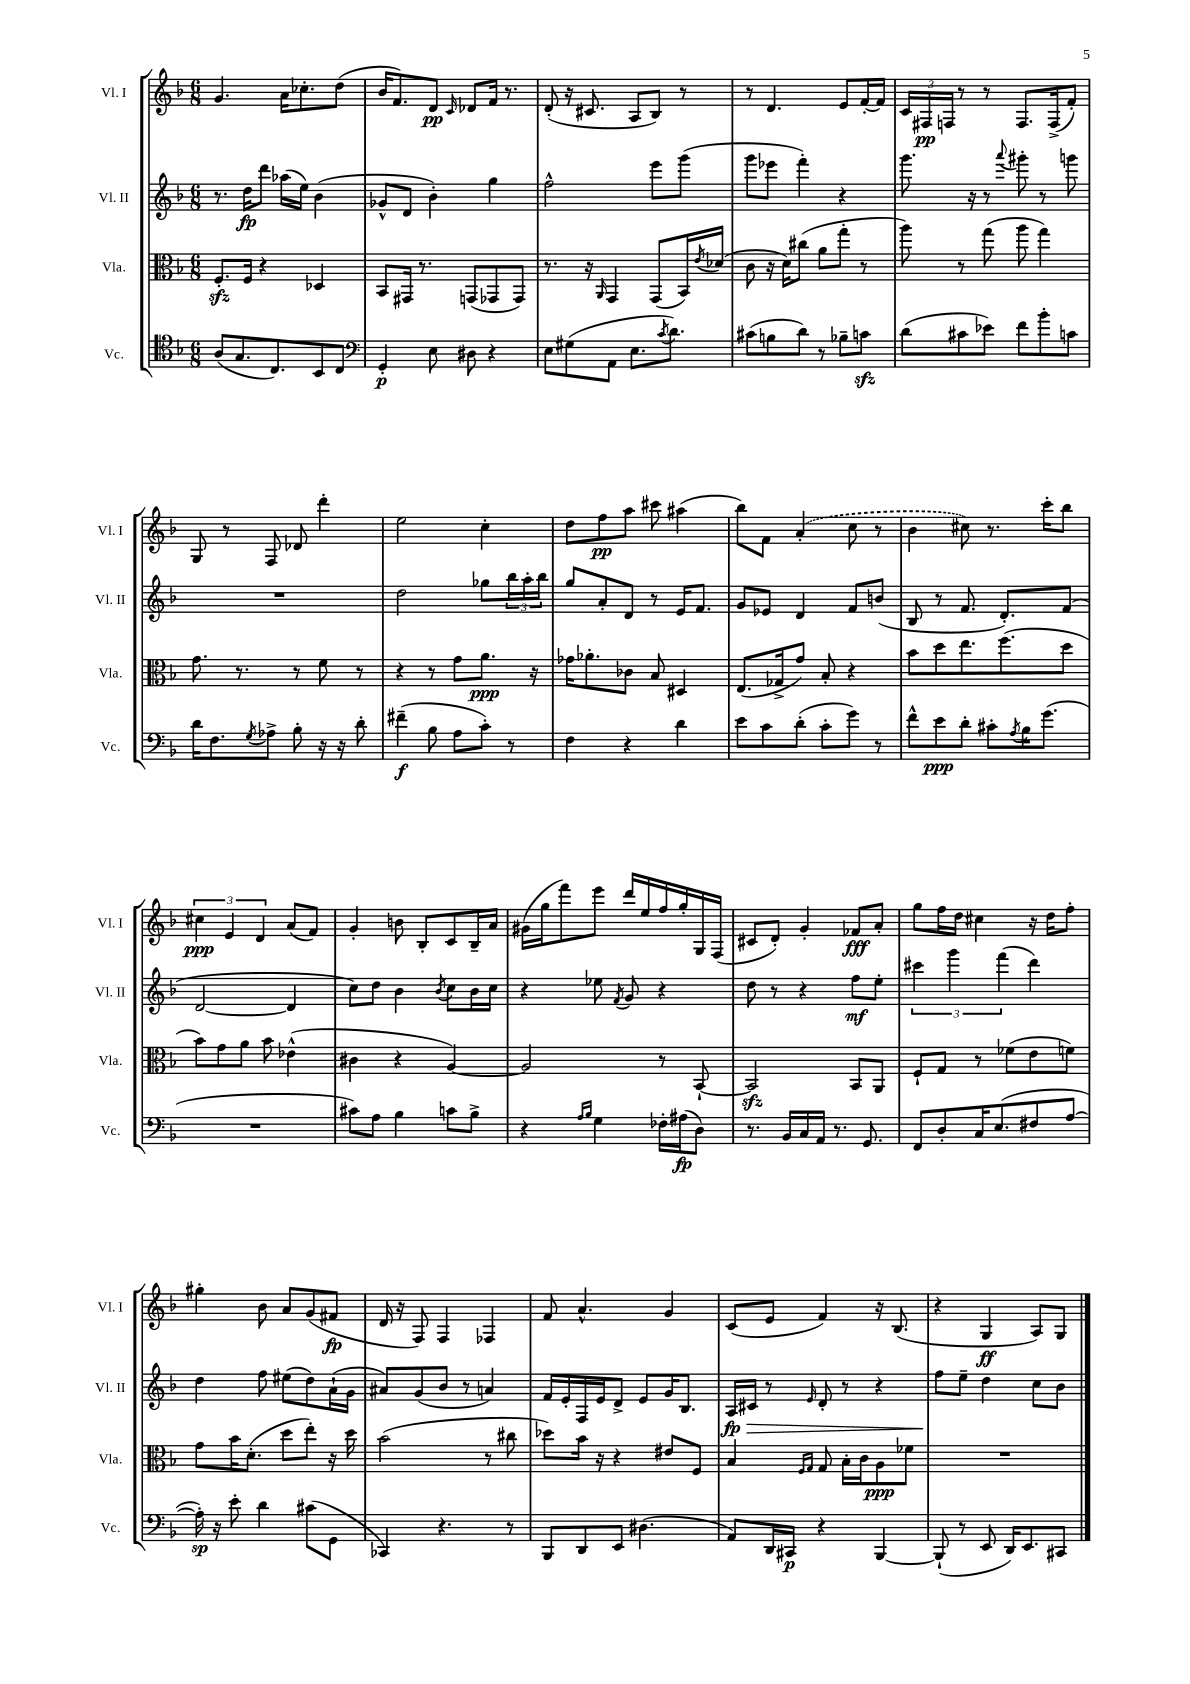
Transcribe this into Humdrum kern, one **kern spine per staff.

**kern	**kern	**kern	**kern
*staff4	*staff3	*staff2	*staff1
*clefC4	*clefC3	*clefG2	*clefG2
*k[b-]	*k[b-]	*k[b-]	*k[b-]
*M6/8	*M6/8	*M6/8	*M6/8
(8A/L	8.F'/L	8.r	4.g/
8.G/	.	.	.
.	16F/Jk	16dd\LK	.
.	4r	8ddd\J	.
8.C/)	.	.	.
.	.	(16aa-\LL	16a\LK
.	.	16ee\JJ)	8.cc-'\
8BB-/	4D-/	(4b-\	.
8C/J	.	.	(8dd\J
=	=	=	=
*clefF4	*	*	*
4GG'/	8BB-/L	8g-^^/L	16b-/LK
.	.	.	8.f/)
.	16GG#/Jk	8d/J	.
.	8.r	.	.
8E\	.	4b-'\)	8d/J
.	.	.	16qqc/
8D#\	(8GG/L	.	8d-/L
4r	8GG-/	4gg\	16f/Jk
.	.	.	8.r
.	8GG-/J)	.	.
=	=	=	=
8E\L	8.r	2ff^^\	(8d'/
(8G#\	.	.	16r
.	16r	.	8.c#/
.	16qqAA/	.	.
8AA\J	4GG/	.	.
8.E\L	.	.	8A/L
.	(8GG/L	8eee\L	8B-/J)
8qc/	.	.	.
8.d\J)	.	.	.
.	16BB-/L)	(8ggg\J	8r
.	8qe/	.	.
.	(16d-/JJ	.	.
=	=	=	=
(8c#\L	8c\	8ggg\L	8r
8B\	16r	8eee-\J	4.d/
.	16d\LK)	.	.
8d\J)	(8cc#\J	4fff'\)	.
8r	8a\L	.	.
8B-~\L	8gg'\J	4r	8e/L
8c\J	8r	.	[16f'/L
.	.	.	16f/]JJ
=	=	=	=
(8d\L	8aa\)	8.ggg\	24c/LL
.	.	.	24F#/
.	.	.	24F/JJ
8c#\	8r	.	8r
.	.	16r	.
8e-\J)	(8gg\	8r	8r
.	.	8qqaaa/	.
8f\L	8aa\	8ggg#'\	8.F/L
8b-'\	4gg\)	8r	.
.	.	.	(16F^/k
8c\J	.	8ggg\	8f'/J)
=	=	=	=
16d\LK	8.g\	2.r	8G/
8.F\	.	.	.
.	.	.	8r
.	8.r	.	.
8qG/	.	.	.
8A-^\J	.	.	8F/
8B-'\	8r	.	8d-/
16r	8f\	.	4ddd'\
16r	.	.	.
8d'\	8r	.	.
=	=	=	=
(4f#~\	4r	2dd\	2ee\
8B-\	8r	.	.
8A\L	8g\L	.	.
8c'\J)	8.a\J	8gg-\L	4cc'\
8r	.	24bb-\L	.
.	.	24aa'\	.
.	16r	.	.
.	.	24bb-\JJ	.
=	=	=	=
4F\	16g-\LK	8gg/L	8dd\L
.	8.a-'\	.	.
.	.	8a'/	8ff\
4r	8c-\J	8d/J	8aa\J
.	8B-/	8r	8ccc#\
4d\	4D#/	16e/LK	(4aa#\
.	.	8.f/J	.
=	=	=	=
8e\L	(8.E/L	8g/L	8bb-\L)
8c\	.	8e-/J	8f\J
.	16G-^/k	.	.
(8d'\J	8g/J)	4d/	(4a'/
8c'\L	8B-'/	.	.
8g\J)	4r	8f/L	8cc\
8r	.	(8b/J	8r
=	=	=	=
8f^^\L	8b-\L	8B-/	4b-\
8e\	8dd\	8r	.
8d'\J	8.ee\	8.f/	8cc#\)
8c#'\L	.	.	8.r
.	(8.ff\	8.d'/L)	.
8qA/	.	.	.
16B-\K	.	.	.
(8.g\J	.	.	16ccc'\LK
.	8dd\J	(8f/J	8bb-\J
=	=	=	=
2.r	8b-\L)	[2d/	6cc#\
.	8g\	.	.
.	.	.	6e/
.	8a\J	.	.
.	.	.	6d/
.	8b-\	.	.
.	(4e-^^\	4d/]	(8a/L
.	.	.	8f/J)
=	=	=	=
8c#\L)	4c#\	8cc\L)	4g'/
8A\J	.	8dd\J	.
4B-\	4r	4b-\	8b\
.	.	.	8B-'/L
.	.	8qb-/	.
8c\L	[4A/)	8cc\L	8c/
8B-^\J	.	16b-\L	16B-~/L
.	.	16cc\JJ	16a/JJ
=	=	=	=
4r	2A/]	4r	(16g#\LL
.	.	.	16gg\J
.	.	.	8fff\)
16qqA/LL	.	.	.
16qqB-/JJ	.	.	.
4G\	.	8ee-\	8eee\J
.	.	8qf/	.
.	.	8g/	16ddd/LL
.	.	.	16ee/
16F-'\LL	8r	4r	16ff/
(16A#\J	.	.	16gg'/
8D\J)	[8BB-`/	.	16G/
.	.	.	(16F/JJ
=	=	=	=
8.r	2BB-/]	8dd\	8c#/L
.	.	8r	8d'/J)
16BB-/LL	.	.	.
16C/	.	4r	4g'/
16AA/JJ	.	.	.
8.r	.	.	.
.	8BB-/L	8ff\L	8f-/L
8.GG/	.	.	.
.	8AA/J	8ee'\J	8a'/J
=	=	=	=
8FF/L	8F`/L	6ccc#\	8gg\L
8D'/	8G/J	.	16ff\L
.	.	6ggg\	.
.	.	.	16dd\JJ
16C/K	8r	.	4cc#\
(8.E/	.	.	.
.	.	(6fff\	.
.	(8f-\L	.	.
8F#/	8e\	4ddd\)	16r
.	.	.	16dd\LK
[8A/J	8f\J)	.	8ff'\J
=	=	=	=
16A'\])	8g\L	4dd\	4gg#'\
16r	.	.	.
8e'\	16b-\K	.	.
.	(8.d'\J	.	.
4d\	.	8ff\	8b-\
.	8dd\L	(8ee#\L	8a/L
(8c#\L	8ee'\J)	8dd\)	(8g/
8GG\J	16r	(16a`\L	8f#/J
.	16dd\	16g\JJ	.
=	=	=	=
4CC-/)	(2b-\	8a#/L)	16d/
.	.	.	16r
.	.	(8g/	8F/)
4.r	.	8b-/J	4F/
.	.	8r	.
.	8r	4a/)	4F-/
8r	8cc#\	.	.
=	=	=	=
8BBB-/L	8dd-\L)	16f/LL	8f/
.	.	16e'/	.
8DD/	16b-\Jk	16F/	4.a^^/
.	16r	16e/J	.
8EE/J	4r	8d^/J	.
(4.D#\	.	8e/L	.
.	8e#/L	16g/K	4g/
.	.	8.B-/J	.
.	8F/J	.	.
=	=	=	=
8AA/L)	4B-/	16A/LL	(8c/L
.	.	16c#/JJ	.
16DD/L	.	8r	8e/J
16CC#/JJ	.	.	.
.	16qqF/LL	.	.
.	16qqG/JJ	16qqe/	.
4r	8G/	8d'/	4f/)
.	16B-'\LL	8r	.
.	16c\J	.	.
[4BBB-/	8A\	4r	16r
.	.	.	(8.B-/
.	8f-\J	.	.
=	=	=	=
(8BBB-`/]	2.r	8ff\L	4r
8r	.	8ee~\J	.
8EE/	.	4dd\	4G/
16DD/LK)	.	.	.
8.EE/	.	.	.
.	.	8cc\L	8A/L)
8CC#/J	.	8b-\J	8G/J
==	==	==	==
*-	*-	*-	*-
